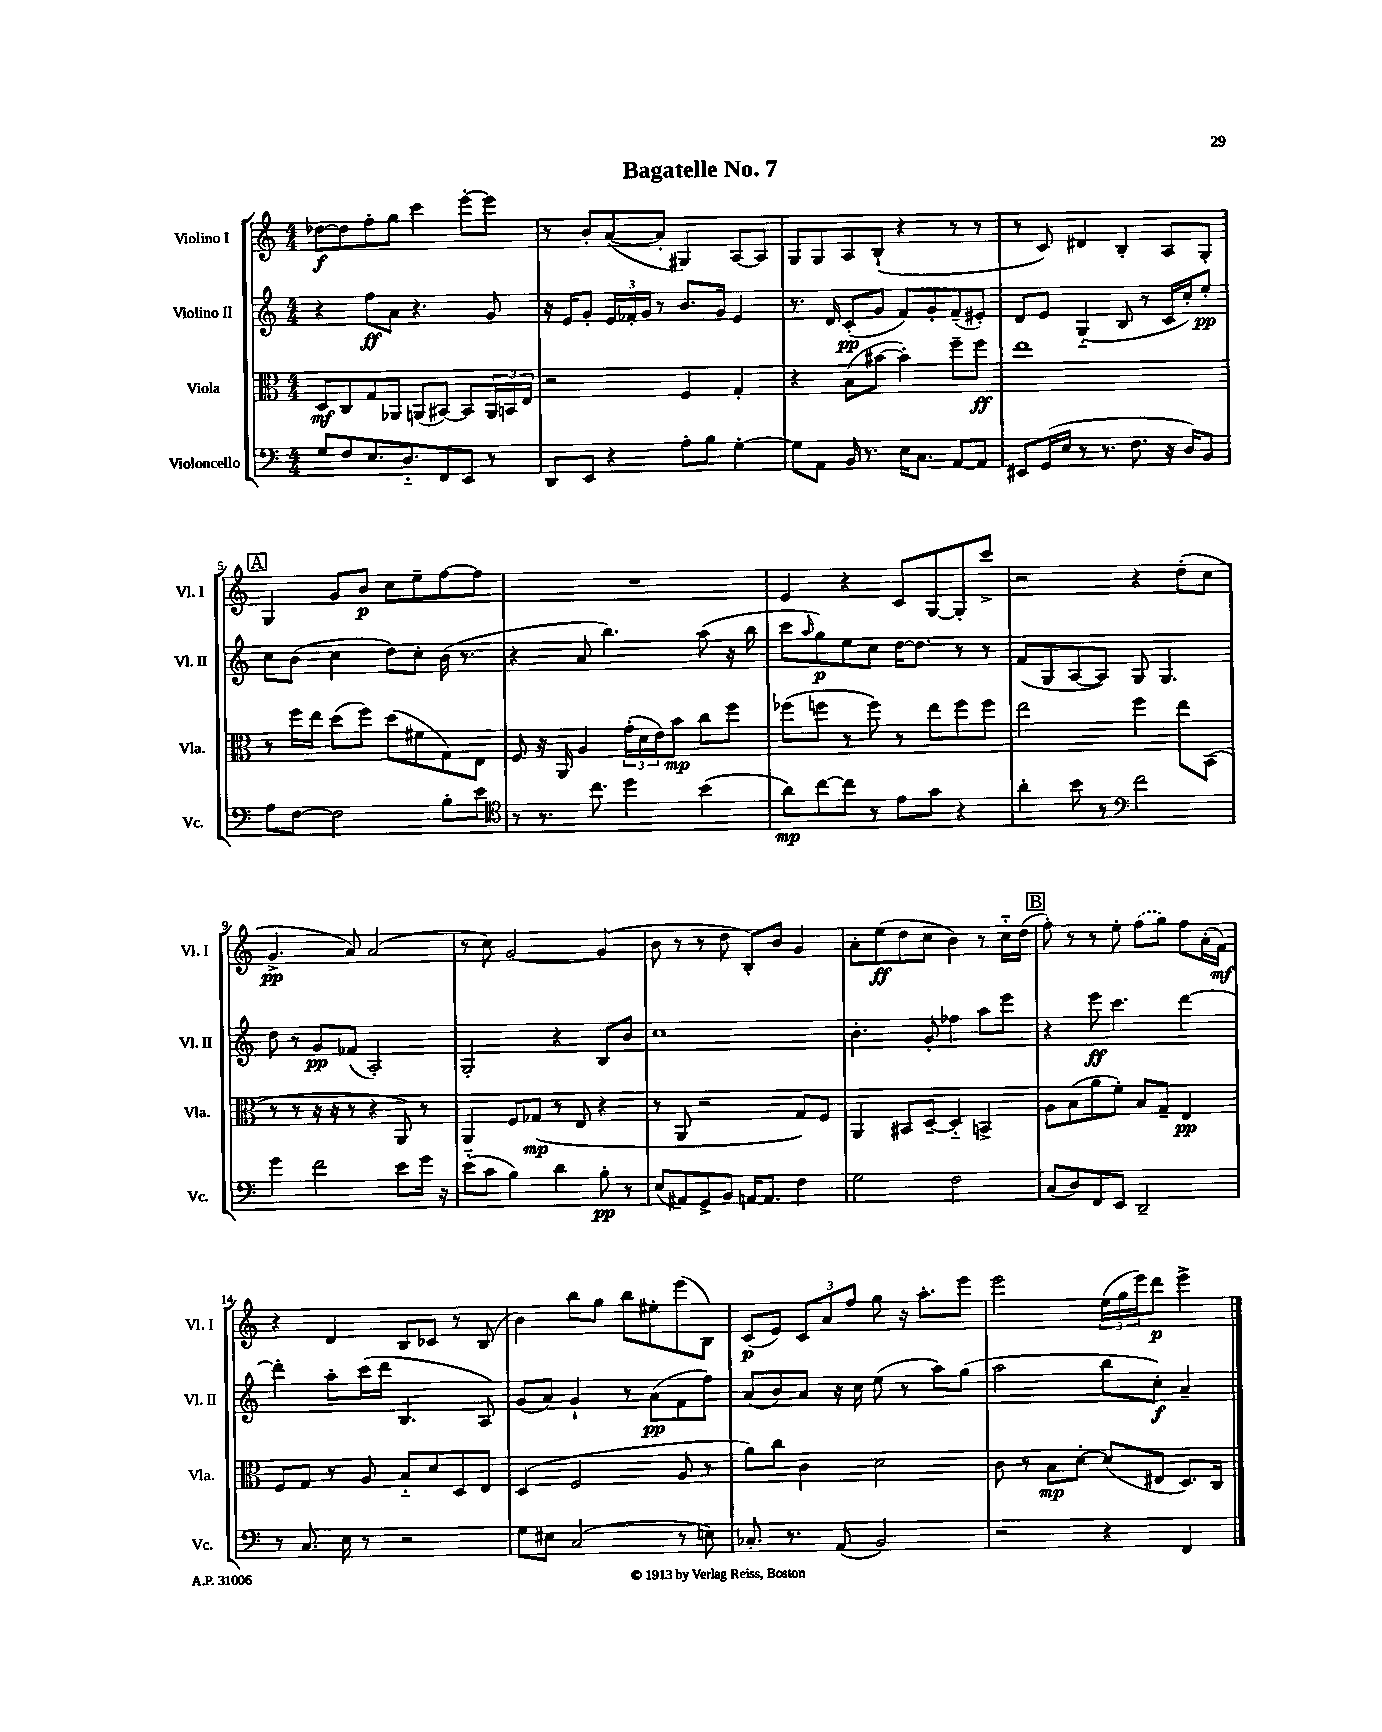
\header { title = "Bagatelle No. 7" }
<<
\new StaffGroup <<
\new Staff = "s0" \with { instrumentName = "Violino I" shortInstrumentName = "Vl. I" } {
    \clef treble \key c \major \numericTimeSignature \time 4/4
    des''8~\f des''8 f''8-. g''8 c'''4 e'''8~-. e'''8 |
    r8 b'8-. a'8~( a'8-. gis4) a8~ a8 |
    g8 g8 a8 b8-!( r4 r8 r8 |
    r8 c'8) dis'4 b4-. a8 g8-. |
    \mark \markup { \box "A" } g4 g'8 b'8\p c''8 e''8-- f''8~ f''8 |
    R1 |
    e'4 r4 c'8 g8~ g8-. c'''8-> |
    r2 r4 d''8-.( c''8 |
    g'4.->\pp a'8) a'2( |
    r8 c''8) g'2~ g'4( |
    b'8 r8 r8 d''8 b8-.) b'8 g'4 |
    a'8-. e''8\ff( d''8 c''8 b'4) r8 c''16-_ d''16( |
    \mark \markup { \box "B" } f''8-.) r8 r8 e''8-. \once \slurDashed f''8( g''8) f''8 a'16-.( f'16\mf) |
    r4 d'4 b8 ces'8 r8 b8( |
    b'4) b''8 g''8 b''8 eis''8-. e'''8( b8) |
    c'8\p( e'8) \tuplet 3/2 { c'8 a'8 f''8 } g''8 r16 a''8.-. e'''8 |
    e'''2 \tuplet 3/2 { e''16( g''16 e'''16) } d'''8\p e'''4-> \bar "|." |
}
\new Staff = "s1" \with { instrumentName = "Violino II" shortInstrumentName = "Vl. II" } {
    \clef treble \key c \major \numericTimeSignature \time 4/4
    r4 f''8\ff a'8 r4. g'8 |
    r16 e'16 g'8-. \tuplet 3/2 { e'16 fes'16-. g'16 } r8 b'8. g'16 e'4 |
    r8. d'16 c'8-.\pp( g'8 f'8) g'8-. f'8--( eis'8-.) |
    d'8 e'8 g4-_( b8 r8 c'16 c''16-.) e''8-.\pp |
    \mark \markup { \box "A" } c''8 b'8( c''4 d''8) c''8-. b'16( r8. |
    r4 a'8 b''4.) a''8( r16 b''16 |
    c'''8 \grace { a''16 } g''8\p) e''8 c''8 d''16~ d''8. r8 r8 |
    f'8( g8 a8~ a8) g8 g4. |
    d''8 r8 g'8\pp fes'8( a2-.) |
    g2-. r4 b8 b'8 |
    c''1 |
    b'4.-. g'8-. fes''4 a''8 e'''8 |
    \mark \markup { \box "B" } r4 e'''8\ff c'''4. d'''4~ |
    d'''4-. a''8-. c'''16( d'''16 b4. a8) |
    g'8( a'8) g'4-! r8 a'8\pp( f'8 f''8) |
    a'8( b'8) a'8 r16 c''16 e''8( r8 a''8) g''8( |
    a''2 b''8 c''8-.\f) a'4-- \bar "|." |
}
\new Staff = "s2" \with { instrumentName = "Viola" shortInstrumentName = "Vla." } {
    \clef alto \key c \major \numericTimeSignature \time 4/4
    d8\mf c8 g8 aes,8 a,8( bis,8~) bis,8 \tuplet 3/2 { a,16 b,16 e16 } |
    r2 f4 g4-. |
    r4 b8( bis'8~ bis'4-.) f''8-- f''8\ff |
    e''1 |
    \mark \markup { \box "A" } r8 f''16 e''16 d''8( f''8) d''8( fis'8 g8) e8 |
    f8 r16 a,16 a4 \tuplet 3/2 { g'16-.( d'16 e'16) } b'8\mp c''8 f''8 |
    fes''8( f''8 r8 f''8) r8 e''8 f''8 f''8 |
    e''2 f''4 e''8 b,8( |
    r8 r8 r16 r16 r8 r4 a,8) r8 |
    a,4 f8 ges8\mp( r8 e8 r4 |
    r8 a,8 r2 g8) f8 |
    a,4 bis,8 d8~-- d4-_ b,4-> |
    \mark \markup { \box "B" } a8 b8( a'8 f'8-.) b8 g8-- e4\pp |
    f8 g8 r8 a8 b8-_ d'8 d8 e8 |
    d4( f2 a8 r8 |
    a'8) c''8 c'4 d'2 |
    c'8 r8 b8\mp d'8~-. d'8( eis8 d8.) c16 \bar "|." |
}
\new Staff = "s3" \with { instrumentName = "Violoncello" shortInstrumentName = "Vc." } {
    \clef bass \key c \major \numericTimeSignature \time 4/4
    g8 f8 e8. d8.-_ f,8 e,8 r8 |
    d,8 e,8 r4 a8-. b8 g4~-. |
    g8 a,8 b,16 r8. e16 c8. a,8~ a,8 |
    eis,8 g,16( e16 r8 r8. f8. r16 d16) b,8 |
    \mark \markup { \box "A" } a8 f8~ f2 b8-. e'8 |
    \clef tenor r8 r8. c''8. d''4 b'4( |
    a'8\mp) c''8~ c''8 r8 e'8 g'8 r4 |
    a'4-. b'8 r8 \clef bass f'2 |
    g'4 f'2 e'8 g'16 r16 |
    e'8-_( c'8 b4) d'4 b8-.\pp r8 |
    e8( ais,8) g,8-> b,8 a,16~ a,8. f4 |
    g2 f2 |
    \mark \markup { \box "B" } c8( d8) f,8 e,8 d,2-- |
    r8 c8. e16 r8 r2 |
    g8 eis8 c2( r8 e8) |
    ces8.-. r8. a,8( b,2) |
    r2 r4 f,4 \bar "|." |
}
>>
>>
